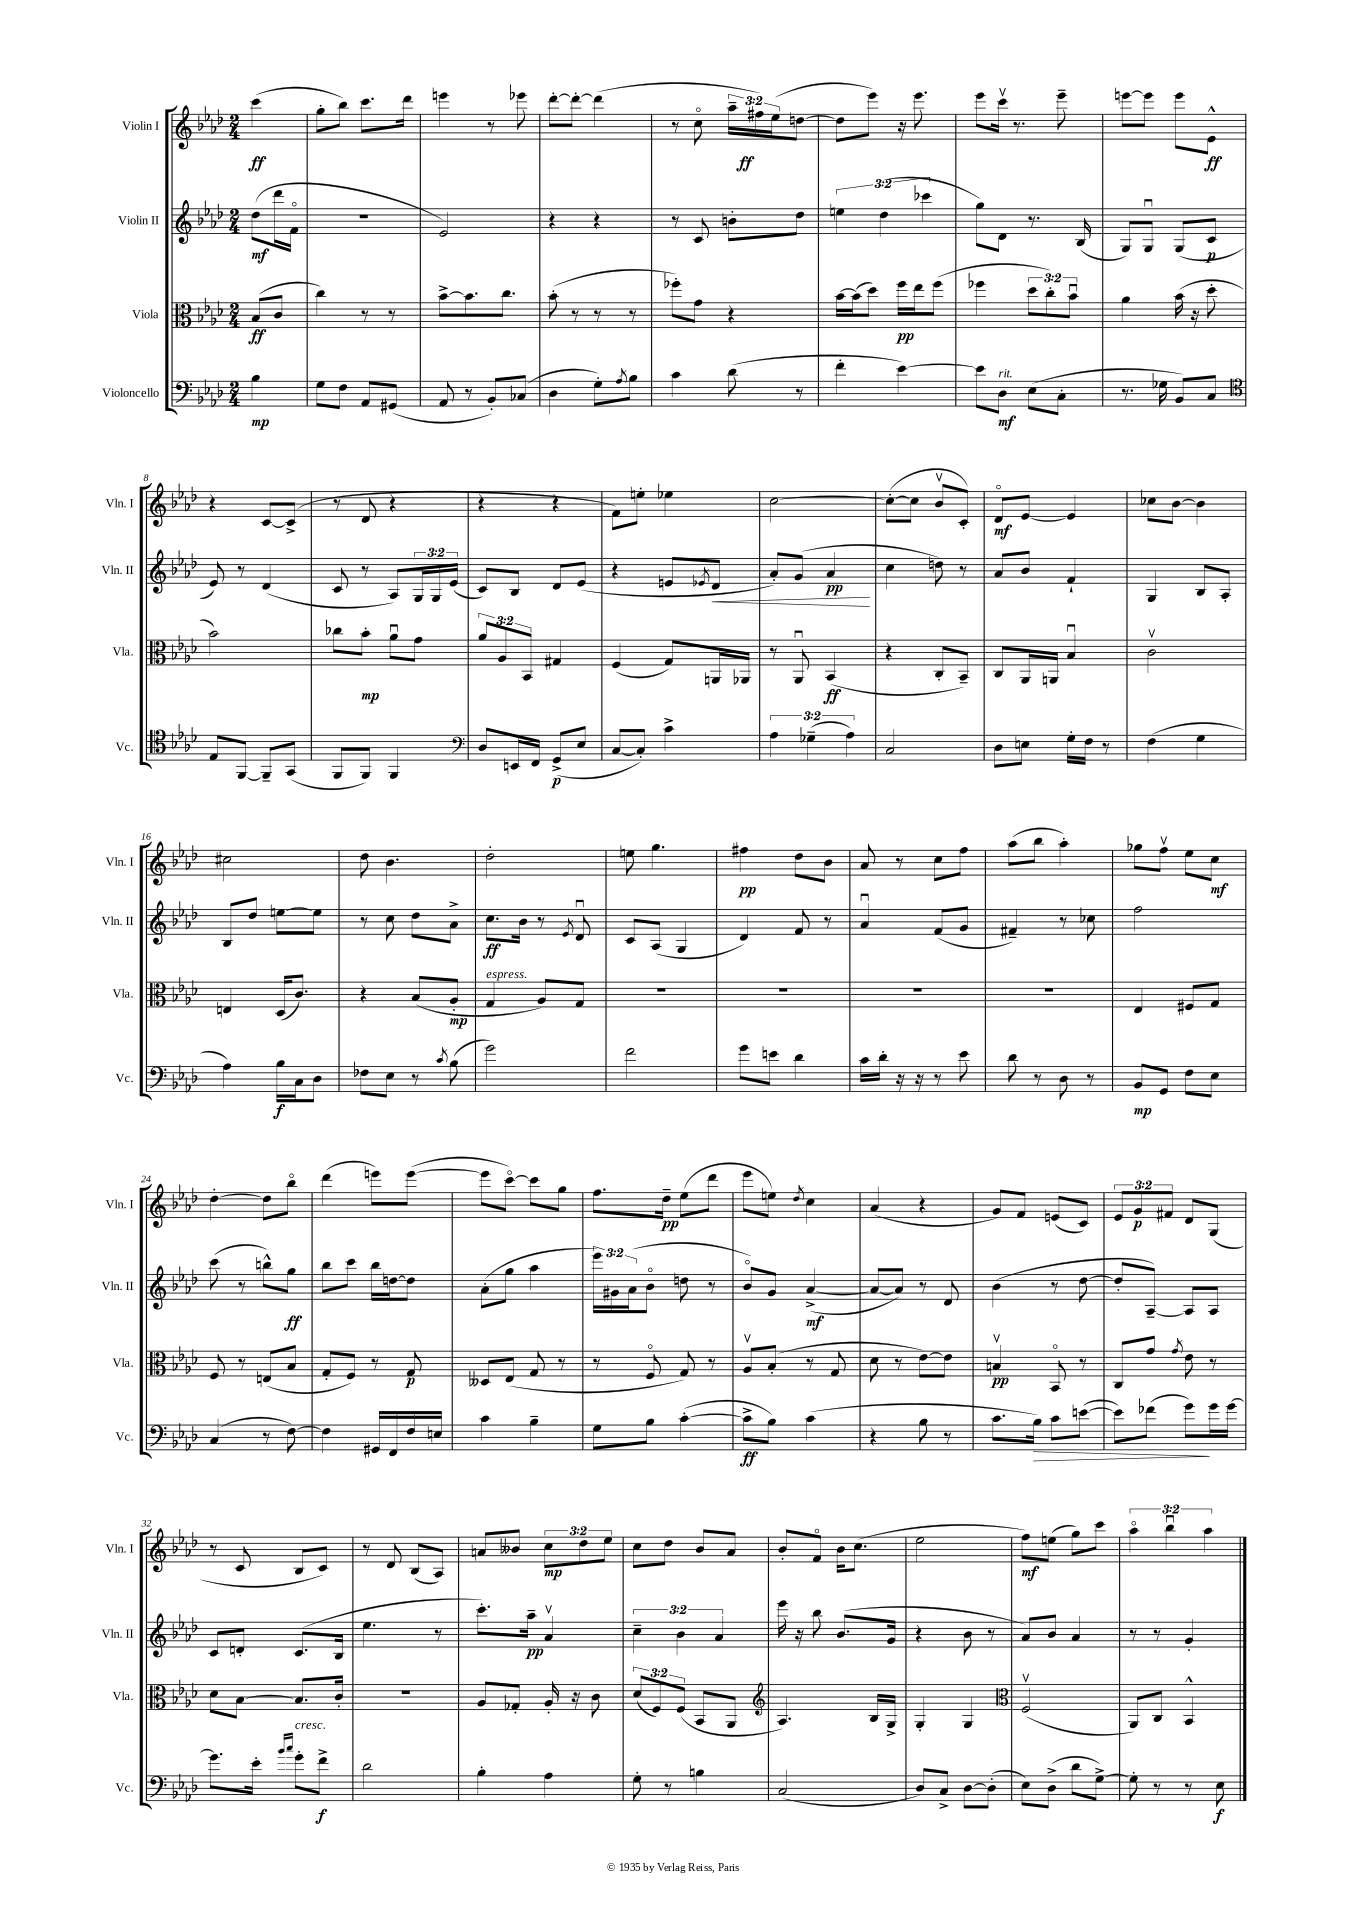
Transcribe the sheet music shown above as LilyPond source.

<<
\new StaffGroup <<
\new Staff = "s0" \with { instrumentName = "Violin I" shortInstrumentName = "Vln. I" } {
    \clef treble \key aes \major \numericTimeSignature \time 2/4 \override Staff.TupletNumber.text = #tuplet-number::calc-fraction-text \partial 4
    c'''4\ff( |
    g''8-. bes''8) c'''8. des'''16 |
    e'''4 r8 ees'''8 |
    des'''8~-. des'''8~-. des'''4( |
    r8 c''8\flageolet \tuplet 3/2 { aes''16-- fis''16\ff) ees''16( } d''8~ |
    d''8 ees'''8) r16 ees'''8. |
    ees'''8 c'''16\upbow r8. ees'''8-- |
    e'''8~ e'''8 e'''8 ees'8-^\ff |
    r4 c'8~ c'8->( |
    r8 des'8 r4 |
    r4 r4 |
    f'8) e''8-. ees''4 |
    c''2~ |
    c''8~-.( c''8 bes'8\upbow c'8-.) |
    des'8\flageolet\mf ees'8~ ees'4 |
    ces''8 bes'8~ bes'4 |
    cis''2 |
    des''8 bes'4. |
    des''2-. |
    e''8 g''4. |
    fis''4\pp des''8 bes'8 |
    aes'8 r8 c''8 f''8 |
    aes''8( bes''8 aes''4-.) |
    ges''8 f''8\upbow ees''8 c''8\mf |
    des''4~-. des''8 bes''8\flageolet |
    des'''4( e'''8) e'''8~( |
    e'''8 c'''8~\flageolet) c'''8 g''8 |
    f''8. des''16--\pp ees''8( des'''8 |
    ees'''8 e''8) \acciaccatura { des''8 } c''4 |
    aes'4( r4 |
    g'8) f'8 e'8( c'8) |
    \tuplet 3/2 { ees'8 g'8\p fis'8 } des'8 g8( |
    r8 c'8 bes8 c'8) |
    r8 des'8 bes8( aes8) |
    a'8 beses'8 \tuplet 3/2 { c''8\mp des''8 ees''8 } |
    c''8 des''8 bes'8 aes'8 |
    bes'8-. f'8\flageolet bes'16 c''8.( |
    ees''2 |
    f''8\mf) e''8( g''8) c'''8 |
    \tuplet 3/2 { aes''4\flageolet bes''4\downbow aes''4 } \bar "|." |
}
\new Staff = "s1" \with { instrumentName = "Violin II" shortInstrumentName = "Vln. II" } {
    \clef treble \key aes \major \numericTimeSignature \time 2/4 \override Staff.TupletNumber.text = #tuplet-number::calc-fraction-text \partial 4
    des''8\mf( des'''16 f'16\flageolet |
    R2 |
    ees'2) |
    r4 r4 |
    r8 c'8 b'8-. des''8 |
    \tuplet 3/2 { e''4 des''4( ces'''4 } |
    g''8) des'8 r8. bes16( |
    g8) g8\downbow g8( c'8\p |
    ees'8) r8 des'4( |
    c'8 r8 aes8) \tuplet 3/2 { g16 g16 ees'16( } |
    c'8) bes8 des'8 ees'8( |
    r4 e'8 \acciaccatura { ees'8 } des'8\< |
    aes'8-.) g'8( aes'4\pp\! |
    c''4 d''8) r8 |
    aes'8 bes'8 f'4-! |
    g4 bes8 aes8-. |
    bes8 des''8 e''8~ e''8 |
    r8 c''8 des''8 aes'8-> |
    c''8.\ff bes'16 r8 \acciaccatura { ees'8 } des'8\downbow |
    c'8 aes8( g4 |
    des'4) f'8 r8 |
    aes'4\downbow f'8( g'8 |
    fis'4--) r8 ces''8 |
    f''2 |
    c'''8( r8 b''8-^) g''8\ff |
    bes''8 c'''8 bes''16 d''16~ d''8 |
    aes'8-.( g''8 aes''4 |
    \tuplet 3/2 { ees'''16) gis'16 aes'16( } bes'8\flageolet d''8 r8 |
    bes'8\flageolet) g'8 aes'4~->\mf( |
    aes'8~ aes'8) r8 des'8 |
    bes'4( r8 des''8~ |
    des''8-. aes8~--) aes8 aes8 |
    c'8 d'8-. c'8.( bes16 |
    ees''4. r8 |
    c'''8.-.) aes''16--\pp aes'4\upbow |
    \tuplet 3/2 { c''4-- bes'4 aes'4 } |
    ees'''16 r16 bes''8 bes'8.( g'16 |
    r4 bes'8 r8 |
    aes'8) bes'8 aes'4 |
    r8 r8 g'4-. \bar "|." |
}
\new Staff = "s2" \with { instrumentName = "Viola" shortInstrumentName = "Vla." } {
    \clef alto \key aes \major \numericTimeSignature \time 2/4 \override Staff.TupletNumber.text = #tuplet-number::calc-fraction-text \partial 4
    bes8\ff( c'8 |
    c''4) r8 r8 |
    bes'8~-> bes'8. c''8. |
    bes'8-.( r8 r8 r8 |
    fes''8-.) g'8 r4 |
    bes'16~ bes'16( des''8) f''16\pp ees''16 f''8( |
    fes''4 \tuplet 3/2 { des''8 c''8-.) bes'8\downbow } |
    aes'4 bes'16( r16 des''8-. |
    bes'2) |
    ces''8 bes'8-.\mp aes'8\downbow g'8 |
    \tuplet 3/2 { aes'8 aes8 bes,8 } gis4 |
    f4( g8) a,16 aes,16 |
    r8 aes,8\downbow bes,4\ff( |
    r4 c8-. bes,8--) |
    c8 aes,16 a,16 bes4\downbow |
    c'2\upbow |
    e4 des16( c'8.) |
    r4 bes8( aes8-.\mp |
    g4^\markup { \italic "espress." } aes8) g8 |
    R2 |
    R2 |
    R2 |
    R2 |
    ees4 fis8 g8 |
    f8 r8 e8( bes8 |
    g8-. f8) r8 g8\p |
    deses8 ees8( g8 r8 |
    r8 f8\flageolet g8) r8 |
    aes8\upbow bes8-.( r8 g8 |
    des'8 r8 ees'8~) ees'8 |
    b4\upbow\pp bes,8\flageolet r8 |
    c8 g'8 \acciaccatura { g'8 } ees'8 r8 |
    des'8 bes8~ bes8. c'16-. |
    r2 |
    aes8 ges8-. aes16-. r16 c'8 |
    \tuplet 3/2 { des'8( f8) f8( } bes,8 aes,8 |
    \clef treble aes4.) bes16 g16-> |
    g4-. g4 |
    \clef alto f2\upbow( |
    aes,8) c8 bes,4-^ \bar "|." |
}
\new Staff = "s3" \with { instrumentName = "Violoncello" shortInstrumentName = "Vc." } {
    \clef bass \key aes \major \numericTimeSignature \time 2/4 \override Staff.TupletNumber.text = #tuplet-number::calc-fraction-text \partial 4
    bes4\mp |
    g8 f8 aes,8 gis,8( |
    aes,8 r8 bes,8-.) ces8( |
    des4 g8-.) \acciaccatura { aes8 } bes8 |
    c'4 des'8( r8 |
    f'4-. ees'4~) |
    ees'8 des8\mf^\markup { \italic "rit." } ees8( c8-. |
    r8. ges16 bes,8) c8 |
    \clef tenor ees8 f,8~ f,8-- g,8( |
    f,8 f,8) f,4 |
    \clef bass des8 e,16 f,16 g,8->\p( ees8 |
    c8~ c8-.) c'4-> |
    \tuplet 3/2 { aes4 ges4--( aes4) } |
    c2 |
    des8 e8 g16-. f16 r8 |
    f4( g4 |
    aes4) bes16\f c16 des8 |
    fes8 ees8 r8 \acciaccatura { c'8 } bes8( |
    g'2) |
    f'2 |
    g'8 e'8 des'4 |
    c'16 des'16-. r16 r16 r8 ees'8 |
    des'8 r8 des8 r8 |
    bes,8\mp g,8 f8 ees8 |
    c4( r8 f8~) |
    f4 gis,16 f,16 f16 e16 |
    c'4 bes4-- |
    g8 bes8 c'4~-.( |
    c'8->\ff bes8) c'4( |
    r4 bes8 r8 |
    c'8. bes16\>) c'8 e'8~( |
    e'8) fes'8( g'8\!) g'16 g'16~ |
    g'8. ees'16-. \grace { bes'16 c''16 } g'8-.^\markup { \italic "cresc." } f'8->\f |
    des'2 |
    bes4-. aes4 |
    g8-. r8 b4 |
    c2( |
    des8) c8-> des8~ des8-.( |
    ees8) des8->( des'8 g8~->) |
    g8-. r8 r8 ees8\f \bar "|." |
}
>>
>>
